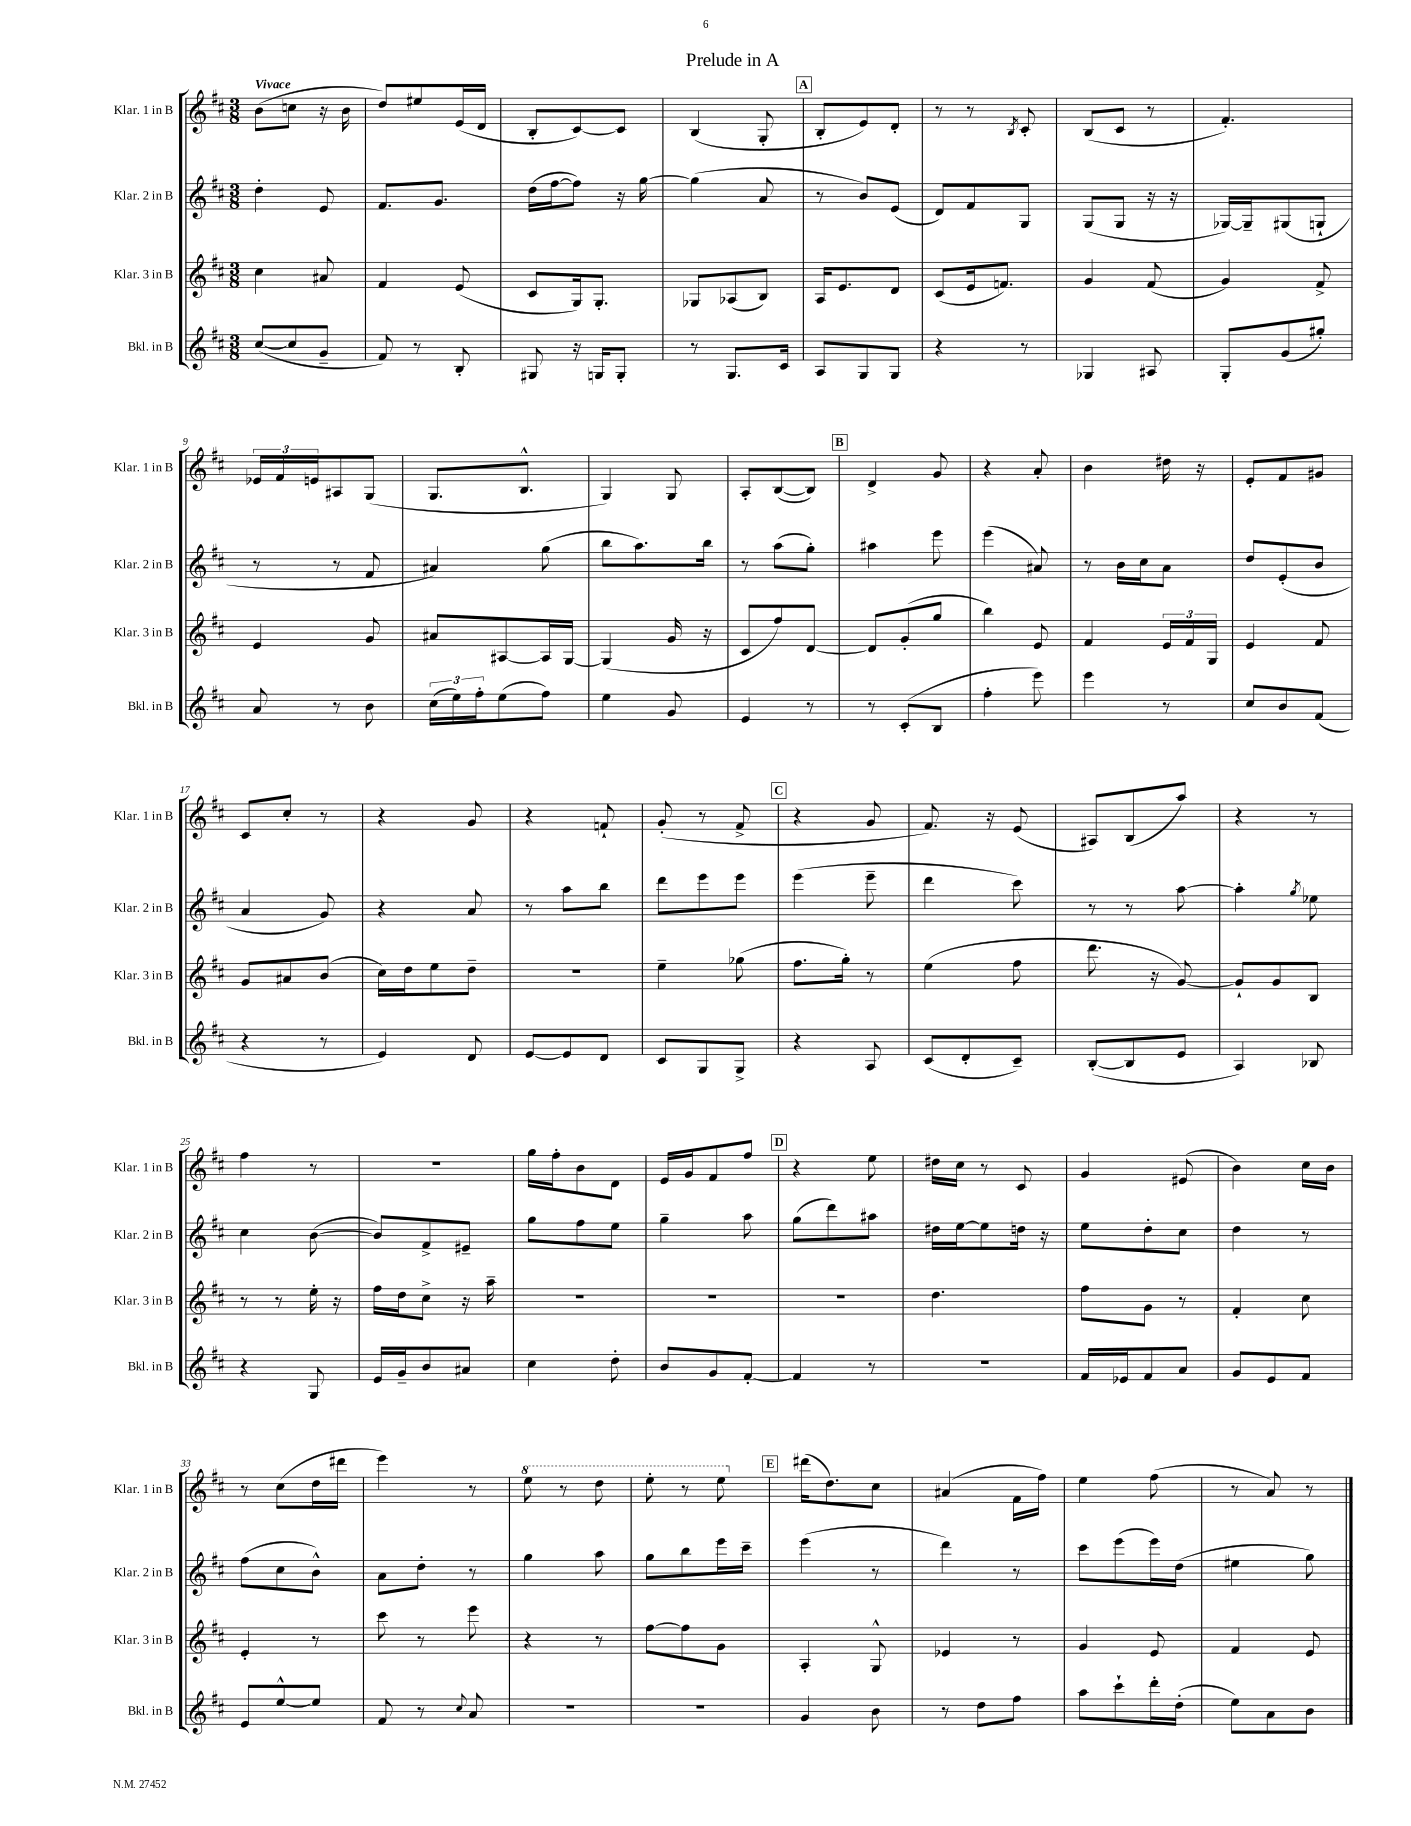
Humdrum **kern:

**kern	**kern	**kern	**kern
*part4	*part3	*part2	*part1
*staff4	*staff3	*staff2	*staff1
*I"Bkl. in B	*I"Klar. 3 in B	*I"Klar. 2 in B	*I"Klar. 1 in B
*I'Bkl. in B	*I'Klar. 3 in B	*I'Klar. 2 in B	*I'Klar. 1 in B
*clefG2	*clefG2	*clefG2	*clefG2
*k[f#c#]	*k[f#c#]	*k[f#c#]	*k[f#c#]
*M3/8	*M3/8	*M3/8	*M3/8
=1	=1	=1	=1
!	!	!	!LO:TX:a:B:t=Vivace
([8cc#/L	4cc#\	4dd'\	(8b\L
8cc#/]	.	.	8ccn\J
8g~/J	8a#X/	8e/	16r
.	.	.	16b\
=2	=2	=2	=2
8f#/)	4f#/	8.f#/L	8dd/L)
8r	.	.	8ee#X/
.	.	8.g/J	.
8B'/	(8e/	.	(16e/L
.	.	.	16d/JJ
=3	=3	=3	=3
8G#X/	8c#/L	(16dd\LL	8B'/L
.	.	[16ff#\J	.
16r	16G/k)	8ff#\J])	[8c#/)
16Gn/KL	8.G'/J	.	.
8G'/J	.	16r	8c#/J]
.	.	[16gg\	.
=4	=4	=4	=4
8r	8G-X/L	(4gg\]	(4B/
8.G/L	(8A-X/	.	.
.	8B/J)	8a/	8G'/
16c#/Jk	.	.	.
!!LO:REH:place=s1:t=A
=5	=5	=5	=5
8A/L	16A/KL	8r	8B'/L
.	8.e/	.	.
8G/	.	8b/L)	8e/)
8G/J	8d/J	(8e/J	8d'/J
=6	=6	=6	=6
4r	(8c#/L	8d/L)	8r
.	16e/k	8f#/	8r
.	8.fn/J)	.	.
.	.	.	8qB/
8r	.	8G/J	8c#'/
=7	=7	=7	=7
4G-X/	4g/	(8G/L	(8B/L
.	.	8G/J	8c#/J
8A#X/	(8f#/	16r	8r
.	.	16r	.
=8	=8	=8	=8
8G'/L	4g/)	[16G-X/LL)	4.f#'/)
.	.	16G-~/J]	.
(8g/	.	(8G#X/	.
8gg#X'/J)	8f#^/	8Gn`/J	.
!!LO:LB:g=z
=9	=9	=9	=9
8a/	4e/	8r	24e-X/LL
.	.	.	24f#/
.	.	.	24en/J
8r	.	8r	8A#X/
8b\	8g/	8f#/	(8G/J
=10	=10	=10	=10
(24cc#\LL	8a#X/L	4a#X/)	8.G/L
24ee\)	.	.	.
24ff#'\J	.	.	.
(8ee\	[8A#X/	.	.
.	.	.	8.B^^/J
8ff#\J)	16A#/L]	(8gg\	.
.	[16G/JJ	.	.
=11	=11	=11	=11
4ee\	(4G/]	8bb\L	4G/)
.	.	8.aa\)	.
8g/	16g/	.	8G/
.	16r	16bb\Jk	.
=12	=12	=12	=12
4e/	8c#/L	8r	8A'/L
.	8ff#/)	(8aa\L	([8B/
8r	[8d/J	8gg'\J)	8B/J])
!!LO:REH:place=s1:t=B
=13	=13	=13	=13
8r	8d/L]	4aa#X\	4d^/
(8c#'/L	(8g'/	.	.
8B/J	8gg/J	8eee\	8g/
=14	=14	=14	=14
4ff#'\	4bb\)	(4eee\	4r
8eee\)	8e/	8a#X/)	8a'/
=15	=15	=15	=15
4eee\	4f#/	8r	4b\
.	.	16b\LL	.
.	.	16cc#\J	.
8r	24e/LL	8a\J	16dd#X\
.	24f#/	.	.
.	.	.	16r
.	24G/JJ	.	.
=16	=16	=16	=16
8cc#/L	4e/	8dd/L	8e'/L
8b/	.	(8e'/	8f#/
(8f#/J	8f#/	8b/J	8g#X/J
!!LO:LB:g=z
=17	=17	=17	=17
4r	8g/L	4a/	8c#/L
.	8a#X/	.	8cc#'/J
8r	(8b/J	8g/)	8r
=18	=18	=18	=18
4e/)	16cc#\LL)	4r	4r
.	16dd\J	.	.
.	8ee\	.	.
8d/	8dd~\J	8a/	8g/
=19	=19	=19	=19
[8e/L	4.r	8r	4r
8e/]	.	8aa\L	.
8d/J	.	8bb\J	8fn`/
=20	=20	=20	=20
8c#/L	4ee~\	8ddd\L	(8g'/
8G/	.	8eee\	8r
8G^/J	(8gg-X\	8eee\J	8f#^/
!!LO:REH:place=s1:t=C
=21	=21	=21	=21
4r	8.ff#\L	(4eee\	4r
.	16gg'\Jk)	.	.
8A/	8r	8eee~\	8g/
=22	=22	=22	=22
(8c#/L	(4ee\	4ddd\	8.f#/)
8d'/	.	.	.
.	.	.	16r
8c#~/J)	8ff#\	8ccc#\)	(8e/
=23	=23	=23	=23
([8B'/L	8.ddd\	8r	8A#X/L)
8B/]	.	8r	(8B/
.	16r	.	.
8e/J	[8g/)	[8aa\	8aa/J)
=24	=24	=24	=24
4A/)	8g`/L]	4aa'\]	4r
.	8g/	.	.
.	.	8qgg/	.
8B-X/	8B/J	8ee-X\	8r
!!LO:LB:g=z
=25	=25	=25	=25
4r	8r	4cc#\	4ff#\
.	8r	.	.
8G/	16ee'\	([8b\	8r
.	16r	.	.
=26	=26	=26	=26
16e/LL	16ff#\LL	8b/L])	4.r
16g~/J	16dd\J	.	.
8b/	8cc#^\J	8f#^/	.
8a#X/J	16r	8e#X~/J	.
.	16aa~\	.	.
=27	=27	=27	=27
4cc#\	4.r	8gg\L	16gg\LL
.	.	.	16ff#'\J
.	.	8ff#\	8b\
8dd'\	.	8ee\J	8d\J
=28	=28	=28	=28
8b/L	4.r	4gg~\	16e/LL
.	.	.	16g/J
8g/	.	.	8f#/
[8f#'/J	.	8aa\	8ff#/J
!!LO:REH:place=s1:t=D
=29	=29	=29	=29
4f#/]	4.r	(8gg\L	4r
.	.	8ddd\)	.
8r	.	8aa#X\J	8ee\
=30	=30	=30	=30
4.r	4.dd\	16dd#X\LL	16dd#X\LL
.	.	[16ee\J	16cc#\JJ
.	.	8ee\]	8r
.	.	16ddn\Jk	8c#/
.	.	16r	.
=31	=31	=31	=31
16f#/LL	8ff#\L	8ee\L	4g/
16e-X/J	.	.	.
8f#/	8g\J	8dd'\	.
8a/J	8r	8cc#\J	(8e#X/
=32	=32	=32	=32
8g/L	4f#'/	4dd\	4b\)
8e/	.	.	.
8f#/J	8cc#\	8r	16cc#\LL
.	.	.	16b\JJ
!!LO:LB:g=z
=33	=33	=33	=33
8e/L	4e'/	(8ff#\L	8r
[8ee^^/	.	8cc#\	(8cc#\L
8ee/J]	8r	8b^^\J)	16dd\L
.	.	.	16ddd#X\JJ
=34	=34	=34	=34
8f#/	8ccc#\	8a\L	4eee\)
8r	8r	8dd'\J	.
8qqcc#/	.	.	.
8a/	8eee\	8r	8r
=35	=35	=35	=35
*	*	*	*8va
4.r	4r	4gg\	8eee\
.	.	.	8r
.	8r	8aa\	8ddd\
=36	=36	=36	=36
4.r	[8ff#\L	8gg\L	8eee'\
.	8ff#\]	8bb\	8r
.	8g\J	16eee\L	8eee\
.	.	16ccc#~\JJ	.
!!LO:REH:place=s1:t=E
=37	=37	=37	=37
*	*	*	*X8va
4g/	4A'/	(4eee\	(16ddd#X\KL
.	.	.	8.dd\)
8b\	8G^^/	8r	8cc#\J
=38	=38	=38	=38
8r	4e-X/	4ddd\)	(4a#X/
8dd\L	.	.	.
8ff#\J	8r	8r	16f#\LL
.	.	.	16ff#\JJ)
=39	=39	=39	=39
8aa\L	4g/	8ccc#\L	4ee\
8ccc#`\	.	(8eee\	.
16ddd'\L	8e/	16eee\L)	(8ff#\
(16dd'\JJ	.	(16dd\JJ	.
=40	=40	=40	=40
8ee\L)	4f#/	4ee#X\	8r
8a\	.	.	8a/)
8b\J	8e/	8gg\)	8r
==	==	==	==
*-	*-	*-	*-
